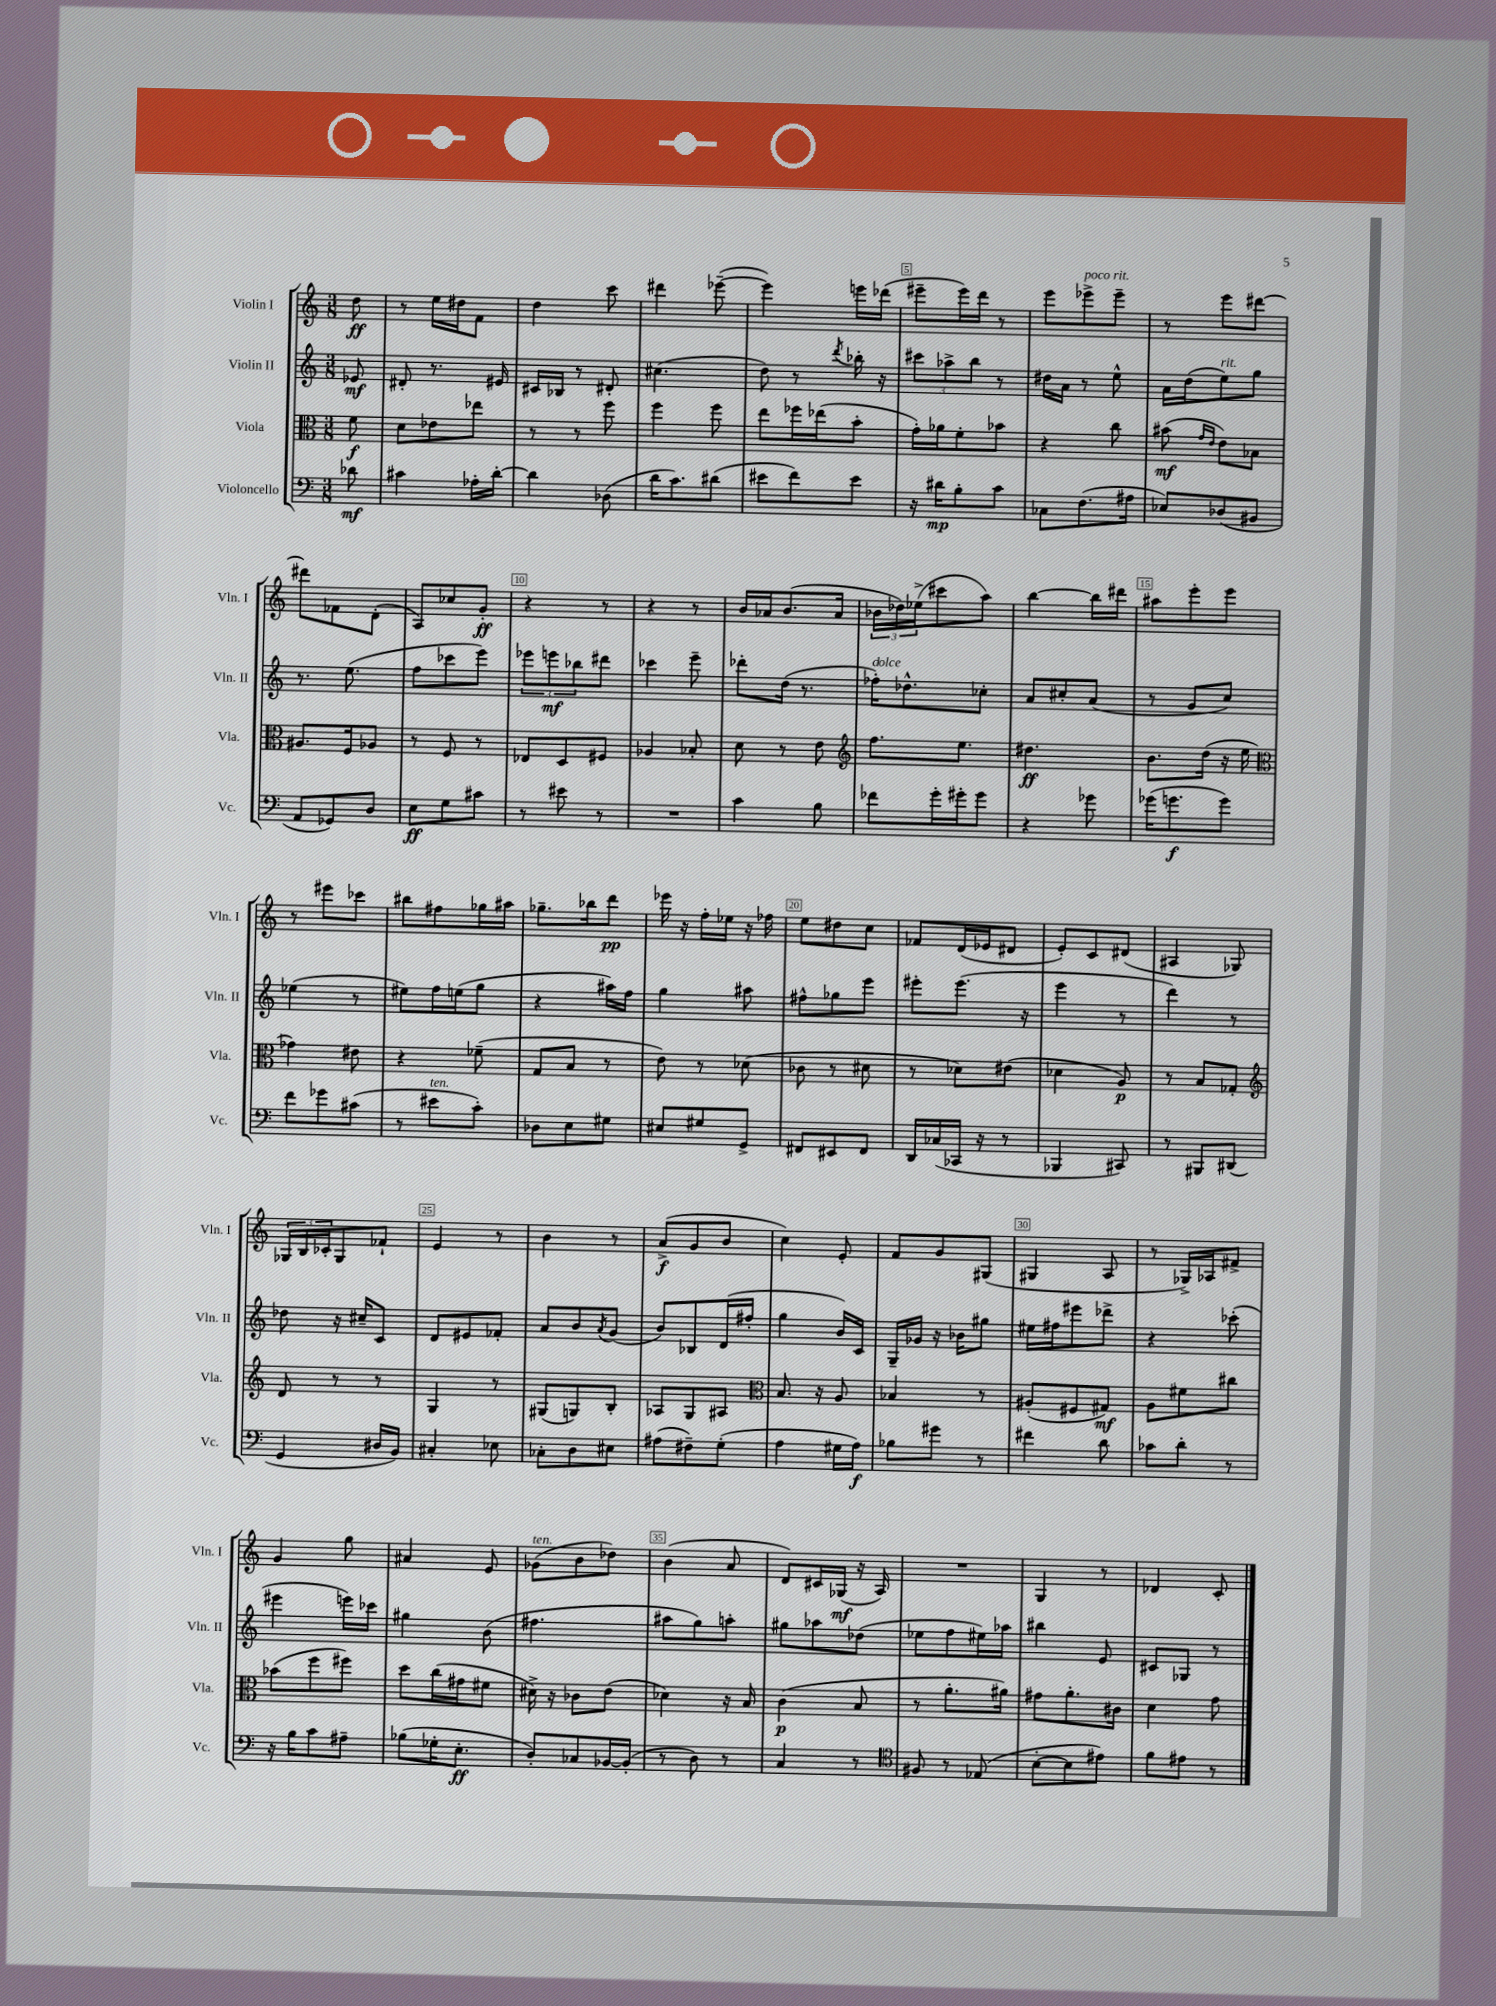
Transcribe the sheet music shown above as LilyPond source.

<<
\new StaffGroup <<
\new Staff = "s0" \with { instrumentName = "Violin I" shortInstrumentName = "Vln. I" } {
    \clef treble \key c \major \numericTimeSignature \time 3/8 \partial 8
    d''8\ff |
    r8 e''16 dis''16 f'8 |
    d''4 c'''8 |
    dis'''4 ees'''8~--( |
    ees'''4) e'''16 des'''16( |
    eis'''8-- eis'''16) d'''16 r8 |
    e'''8 ees'''8->^\markup { \italic "poco rit." } ees'''8-- |
    r8 e'''8 dis'''8~ |
    dis'''8 fes'8 d'8-.( |
    a8) ces''8 g'8-.\ff |
    r4 r8 |
    r4 r8 |
    b'16 aes'16 b'8.( aes'16 |
    \tuplet 3/2 { bes'16 des''16) ees''16->( } cis'''8 a''8) |
    b''4~ b''16 dis'''16 |
    ais''8 e'''8-. e'''8 |
    r8 eis'''8 ces'''8 |
    bis''8 fis''8 ges''16 ais''16 |
    ges''8.-- bes''16 d'''8\pp |
    ees'''16 r16 f''16-. ees''16 r16 fes''16 |
    e''8 dis''8 c''8 |
    fes'8 d'16( ees'16 dis'8 |
    e'8-.) c'8 dis'8( |
    ais4 ges8) |
    \tuplet 3/2 { ges16 b16 ces'16-. } ges8 fes'8-! |
    e'4 r8 |
    b'4 r8 |
    a'8->\f( g'8 b'8 |
    c''4) e'8-. |
    f'8 g'8 gis8( |
    gis4 a8 |
    r8 ges16->) aes16 fis'8-> |
    g'4 g''8 |
    ais'4 e'8 |
    ges'8^\markup { \italic "ten." }( b'8 des''8) |
    b'4( a'8 |
    d'8) cis'16 ges16\mf( r16 a16) |
    R4. |
    g4 r8 |
    des'4 c'8-. \bar "|." |
}
\new Staff = "s1" \with { instrumentName = "Violin II" shortInstrumentName = "Vln. II" } {
    \clef treble \key c \major \numericTimeSignature \time 3/8 \partial 8
    ees'8\mf |
    dis'8-. r8. eis'16 |
    cis'16 bes16 r8 dis'8-. |
    cis''4.( |
    d''8) r8 \acciaccatura { d'''8 } bes''16-. r16 |
    \tuplet 3/2 { cis'''8 aes''8-> b''8 } r8 |
    dis''16 a'16 r8 e''8-^ |
    a'16 d''16( e''8^\markup { \italic "rit." }) g''8 |
    r8. e''8.( |
    f''8 ces'''8 e'''8) |
    \tuplet 3/2 { ees'''8 e'''8\mf bes''8 } dis'''8 |
    ces'''4 e'''8-- |
    des'''8-. d''16( r8. |
    fes''16-.^\markup { \italic "dolce" }) des''8.-^ ces''8-. |
    a'8 cis''8-. a'8( |
    r8 g'8 c''8) |
    ees''4( r8 |
    eis''8) f''16 e''16( g''8 |
    r4 ais''16) f''16 |
    g''4 ais''8 |
    fis''8-^ ges''8 e'''8 |
    eis'''8-. eis'''8.( r16 |
    e'''4 r8 |
    d'''4) r8 |
    des''8 r16 cis''16-- c'8 |
    d'8 eis'8 fes'8-. |
    a'8 b'8 \acciaccatura { a'8 } g'8( |
    b'8) bes8 d'16( fis''16-. |
    g''4 b'16) c'16 |
    g16-- ges'16 r16 bes'16 gis''8 |
    eis''16 fis''16 eis'''8 des'''8-> |
    r4 ces'''8-.( |
    eis'''4 e'''16) ces'''16 |
    gis''4 b'8( |
    fis''4. |
    ais''8 g''8) a''8-. |
    gis''8 aes''8 des''8( |
    ees''8 f''8 eis''16) aes''16 |
    bis''4 e'8 |
    cis'8 ges8 r8 \bar "|." |
}
\new Staff = "s2" \with { instrumentName = "Viola" shortInstrumentName = "Vla." } {
    \clef alto \key c \major \numericTimeSignature \time 3/8 \partial 8
    f'8\f |
    d'8 ees'8 ees''8 |
    r8 r8 f''8 |
    f''4 f''8 |
    e''8 fes''16 ees''16( b'8-. |
    g'16-.) aes'16 f'8-. bes'8 |
    r4 c''8 |
    bis'8\mf( \grace { g'16 e'16 } e'8) bes8 |
    ais8. f16 aes8 |
    r8 f8 r8 |
    ees8 d8 fis8 |
    aes4 bes8-. |
    d'8 r8 e'8 |
    \clef treble f''8. e''8. |
    dis''4.\ff |
    b'8. d''16( r16 e''16 |
    \clef alto ges'4) eis'8 |
    r4 fes'8--( |
    g8 b8 r8 |
    e'8) r8 des'8( |
    ces'8 r8 dis'8 |
    r8 des'8) eis'8( |
    des'4 a8\p) |
    r8 b8 ges8-. |
    \clef treble d'8 r8 r8 |
    g4 r8 |
    gis8( g8) b8-. |
    aes8 g8 ais8 |
    \clef alto b8. r16 a8 |
    bes4 r8 |
    ais8-.( fis8 gis8\mf) |
    a8 fis'8 cis''8 |
    bes'8( f''8 fis''8) |
    d''8 c''16( gis'16 fis'8 |
    dis'16->) r16 ces'8 e'8( |
    des'4) r16 b16 |
    c'4\p( b8 |
    r8 a'8.-. ais'16) |
    gis'8 a'8.-. cis'16 |
    d'4 g'8 \bar "|." |
}
\new Staff = "s3" \with { instrumentName = "Violoncello" shortInstrumentName = "Vc." } {
    \clef bass \key c \major \numericTimeSignature \time 3/8 \partial 8
    des'8\mf |
    cis'4 aes16-. d'16~-. |
    d'4 des8( |
    d'16 c'8.) dis'8( |
    eis'8 f'8) eis'8 |
    r16 dis'16\mp b8-. c'8 |
    ces8 f8.( ais16 |
    ees8) des8( bis,8 |
    a,8 ges,8) d8 |
    e8\ff g8 cis'8 |
    r8 eis'8 r8 |
    R4. |
    c'4 b8 |
    fes'8 g'16-. gis'16-. gis'8 |
    r4 ges'8 |
    ges'16( g'8.\f g'8) |
    f'8 ges'8 cis'8( |
    r8 eis'8^\markup { \italic "ten." } c'8-.) |
    des8 e8 gis8 |
    eis8 gis8 g,8-> |
    fis,8 eis,8 fis,8 |
    d,16 ces16( ces,16 r16 r8 |
    bes,,4 cis,8) |
    r8 bis,,8 dis,8( |
    g,4 dis16 b,16) |
    cis4-. ees8 |
    ces8-. d8 eis8 |
    ais8( fis8--) g8-.( |
    a4 gis16 a16\f) |
    bes8 gis'8 r8 |
    fis'4 d'8 |
    ces'8 d'8-. r8 |
    r16 b16 c'8 ais8-- |
    bes8( ges16-. e8.-.\ff |
    d8-.) ces8 bes,16~ bes,16-.( |
    r8 d8) r8 |
    c4 r8 |
    \clef tenor fis8 r8 ees8( |
    b8~-. b8 eis'8) |
    f'8 eis'8 r8 \bar "|." |
}
>>
>>
\layout { \context { \Score \override BarNumber.break-visibility = ##(#f #t #t) barNumberVisibility = #(every-nth-bar-number-visible 5) \override BarNumber.stencil = #(make-stencil-boxer 0.1 0.3 ly:text-interface::print) } }
